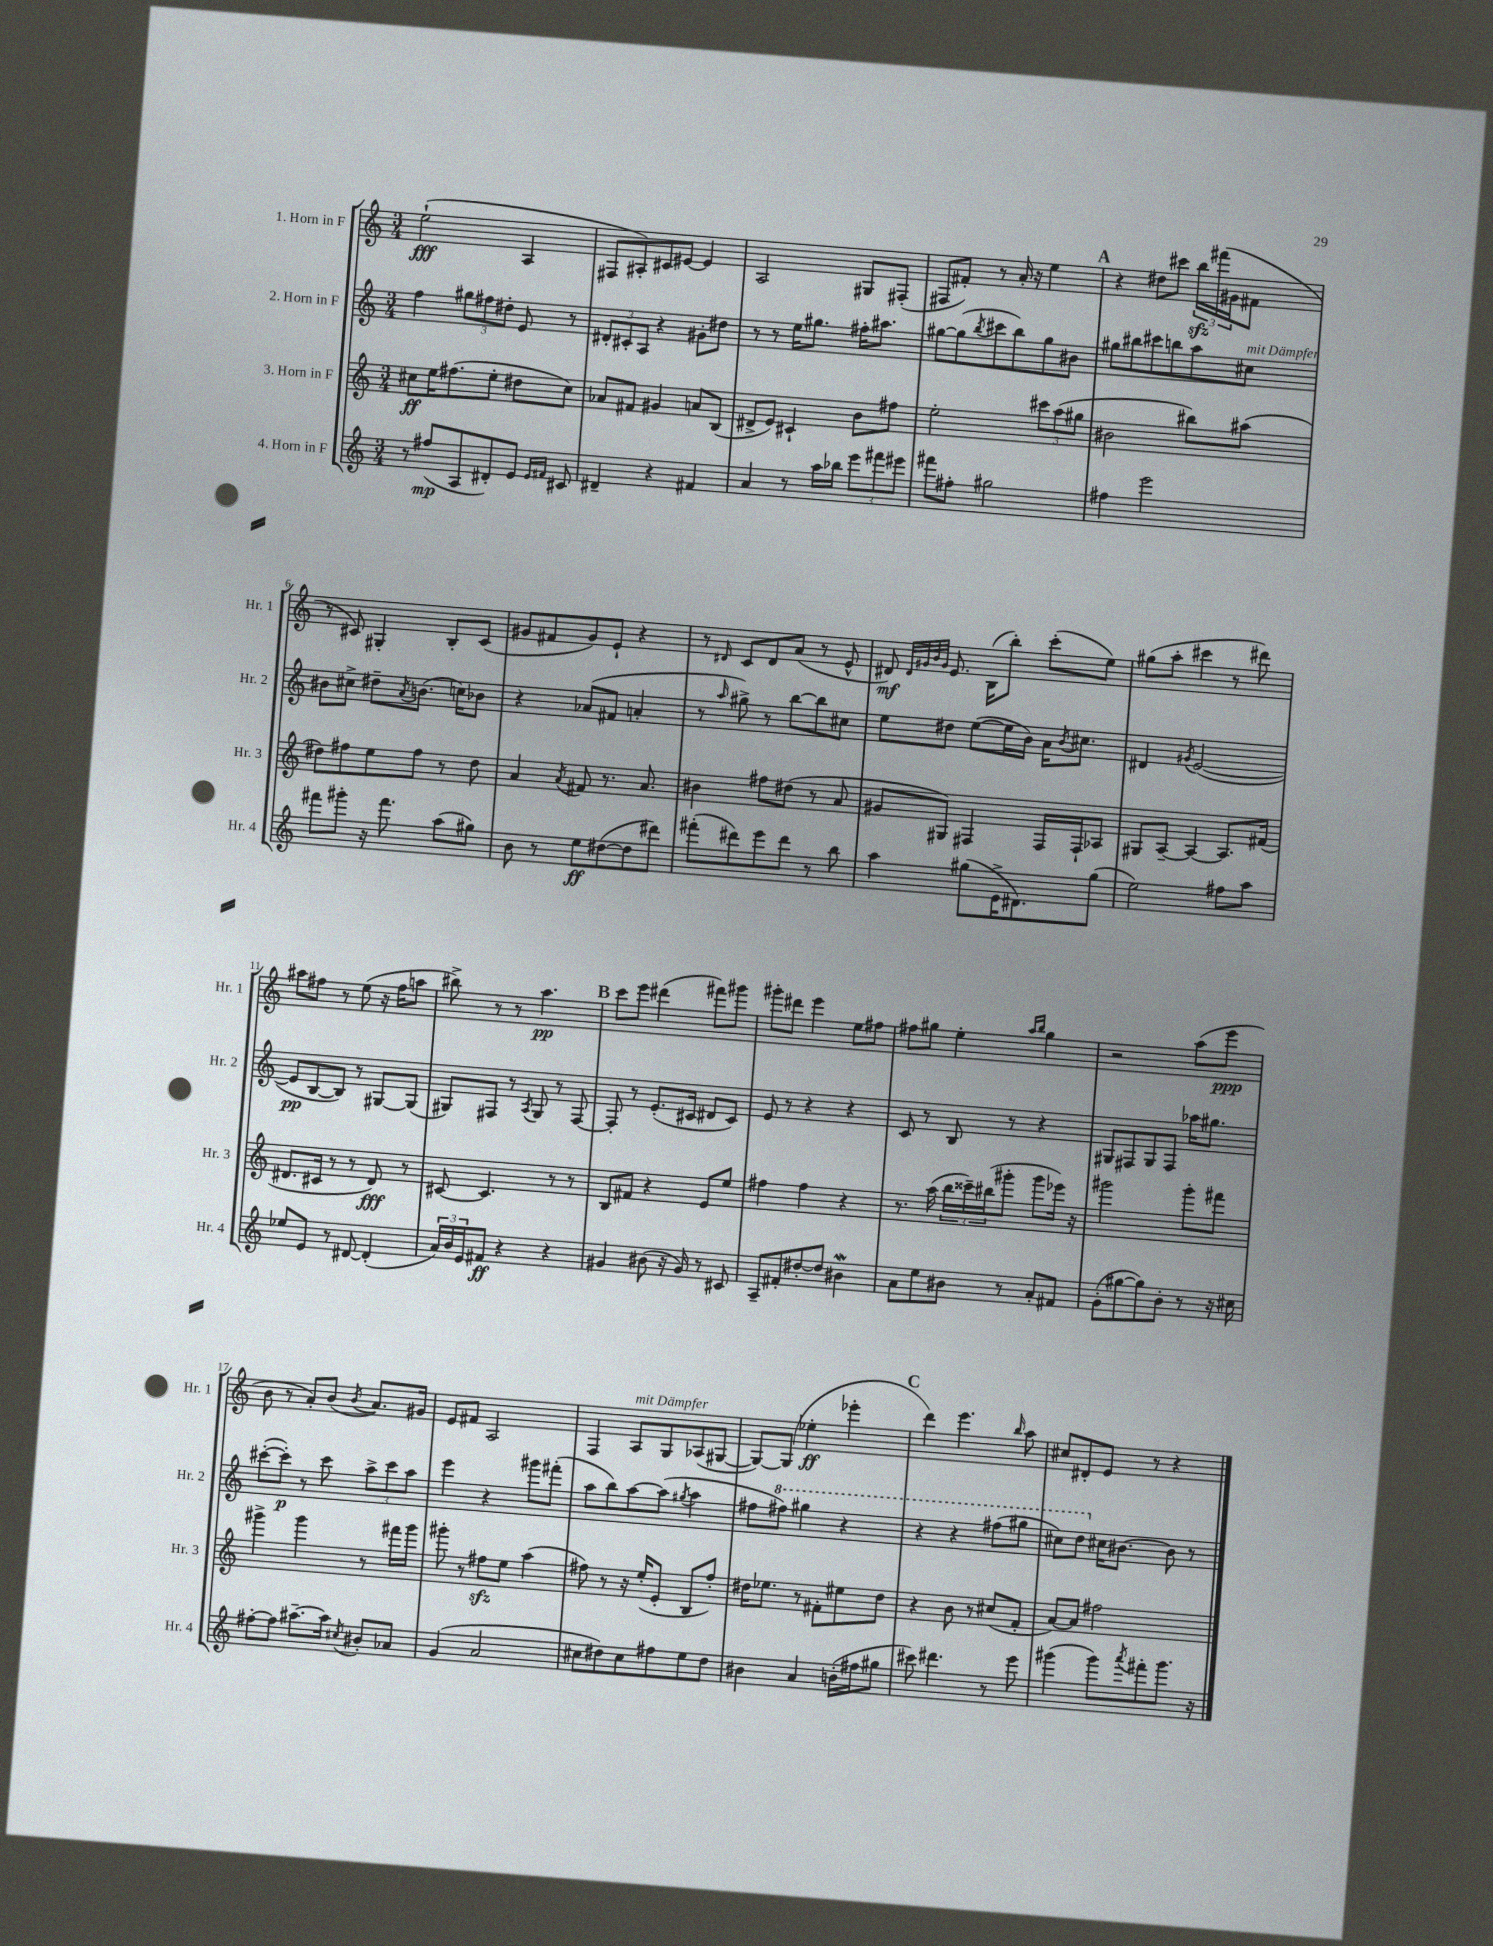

**kern	**dynam	**kern	**dynam	**kern	**dynam	**kern	**dynam
*part4	*part4	*part3	*part3	*part2	*part2	*part1	*part1
*staff4	*staff4	*staff3	*staff3	*staff2	*staff2	*staff1	*staff1
*I"4. Horn in F	*	*I"3. Horn in F	*	*I"2. Horn in F	*	*I"1. Horn in F	*
*I'Hr. 4	*	*I'Hr. 3	*	*I'Hr. 2	*	*I'Hr. 1	*
*clefG2	*	*clefG2	*	*clefG2	*	*clefG2	*
*k[]	*	*k[]	*	*k[]	*	*k[]	*
*M3/4	*	*M3/4	*	*M3/4	*	*M3/4	*
=1	=1	=1	=1	=1	=1	=1	=1
8r	.	8cc#X\L	ff	4ff\	.	(2ee`\	fff
(8ff#X/L	mp	16ee\K	.	.	.	.	.
.	.	(8.ff#X\	.	.	.	.	.
8A/	.	.	.	12gg#X\L	.	.	.
.	.	.	.	12ff#X\	.	.	.
8d#X'/)	.	8ee'\J	.	.	.	.	.
.	.	.	.	12dd#X'\J	.	.	.
8e/J	.	8dd#X\L	.	8e/	.	4A/	.
16qqe/LL	.	.	.	.	.	.	.
16qqf#X/JJ	.	.	.	.	.	.	.
8c#X/	.	8cc#\J)	.	8r	.	.	.
=2	=2	=2	=2	=2	=2	=2	=2
4d#X~/	.	8a-X/L	.	12d#X'/L	.	8F#X/L	.
.	.	.	.	12c#X'/	.	.	.
.	.	8f#X/J	.	.	.	8A#X'/)	.
.	.	.	.	12A/J	.	.	.
4r	.	4g#X/	.	4r	.	8c#X/	.
.	.	.	.	.	.	[8e#X/J	.
4f#X/	.	8an/L	.	8g#X'\L	.	4e#/]	.
.	.	(8B/J	.	8dd#X\J	.	.	.
=3	=3	=3	=3	=3	=3	=3	=3
4a/	.	8d#X^/L	.	8r	.	2A/	.
.	.	8e/J)	.	8r	.	.	.
8r	.	4c#X`/	.	16ee\KL	.	.	.
.	.	.	.	8.gg#X\J	.	.	.
16aa\LL	.	.	.	.	.	.	.
16bb-X\JJ	.	.	.	.	.	.	.
12eee\L	.	8b\L	.	16ff#X'\KL	.	8G#X/L	.
.	.	.	.	8.aa#X\J	.	.	.
12fff#X\	.	.	.	.	.	.	.
.	.	8ff#X\J	.	.	.	(8F#X'/J	.
12eee#X\J	.	.	.	.	.	.	.
=4	=4	=4	=4	=4	=4	=4	=4
8fff#X\L	.	2ee'\	.	[8gg#X\L	.	8F#X/L	.
8ff#X'\J	.	.	.	(8gg#\]	.	8f#X'/J)	.
.	.	.	.	8qbb/	.	.	.
2gg#X\	.	.	.	8ccc#X\	.	8r	.
.	.	.	.	8bb\)	.	16a'/	.
.	.	.	.	.	.	16r	.
.	.	12ccc#X\L	.	8gg#\	.	4ee\	.
.	.	(12aa\	.	.	.	.	.
.	.	.	.	8b#X\J	.	.	.
.	.	12gg#X\J	.	.	.	.	.
!!LO:REH:place=s1:t=A
=5	=5	=5	=5	=5	=5	=5	=5
4ff#X\	.	2b#X\	.	8gg#X\L	.	4r	.
.	.	.	.	8bb#X\	.	.	.
2eee\	.	.	.	8ccc#X\	.	8dd#X\L	.
.	.	.	.	8bbn\	.	8ccc#X\J	.
.	.	8bb#X\L)	.	8aa\	.	24bbzz\LL	.
.	.	.	.	.	.	(24fff#X\	.
.	.	.	.	.	.	24g#X\J	.
!	!	!	!	!LO:TX:a:i:t=mit Dämpfer	!	!	!
.	.	(8aa#X\J	.	8cc#X\J	.	8f#X\J	.
!!LO:LB:g=z
=6	=6	=6	=6	=6	=6	=6	=6
8fff#X\L	.	8dd#X\L)	.	8b#X\L	.	8r	.
8ggg#X'\J	.	8ff#X\	.	8cc#X^\J	.	8c#X/)	.
16r	.	8ee\	.	8dd#X~\L	.	4G#X'/	.
8.fff#\	.	.	.	.	.	.	.
.	.	.	.	8qa/	.	.	.
.	.	8ff#\J	.	(8.bn\J	.	.	.
(8aa\L	.	8r	.	.	.	8B'/L	.
.	.	.	.	16ccn\KL)	.	.	.
8gg#X\J)	.	8dd#\	.	8b-X\J	.	(8c#/J	.
=7	=7	=7	=7	=7	=7	=7	=7
8b\	.	4a/	.	4r	.	8g#X/L	.
8r	.	.	.	.	.	8f#X/	.
.	.	8qa/	.	.	.	.	.
8ee\L	ff	8f#X/	.	(8a-X/L	.	8g#/)	.
([8dd#X\	.	8.r	.	8f#X/J	.	8e`/J	.
8dd#\]	.	.	.	4an'/	.	4r	.
.	.	8.a/	.	.	.	.	.
8ddd#X\J)	.	.	.	.	.	.	.
=8	=8	=8	=8	=8	=8	=8	=8
(8fff#X'\L	.	4b#X\	.	8r	.	8r	.
.	.	.	.	16qqaa/	.	16qqd#X/	.
8ddd#X\)	.	.	.	8gg#X^\)	.	8c/L	.
8eee\	.	8ff#X\L	.	8r	.	8d#/	.
8ddd#\J	.	(8dd#X\J	.	[8bb\L	.	(8a/J	.
8r	.	8r	.	8bb\]	.	8r	.
8bb\	.	8a/	.	8cc#X\J	.	8e^^/	.
=9	=9	=9	=9	=9	=9	=9	=9
4aa\	.	8g#X/L	.	8ee\L	.	8d#X/)	mf
.	.	.	.	.	.	32qqd#/LLL	.
.	.	.	.	.	.	32qqg#X/	.
.	.	.	.	.	.	32qqb/	.
.	.	.	.	.	.	32qqg#/JJJ	.
.	.	8G#X/J)	.	8dd#X\J	.	8.e/	.
(8gg#X\L	.	4F#X/	.	([8ee\L	.	.	.
.	.	.	.	.	.	(16B\KL	.
16e^\K	.	.	.	16ee\L]	.	8bb'\J)	.
8.d#X\)	.	.	.	16b\JJ)	.	.	.
.	.	16F#/LL	.	16a\KL	.	(8ccc'\L	.
.	.	.	.	8qb/	.	.	.
.	.	16F#`/J	.	8.cc#X\J	.	.	.
(8gg#\J	.	8A-X/J	.	.	.	8ee\J)	.
=10	=10	=10	=10	=10	=10	=10	=10
2ee\)	.	8G#X/L	.	4d#X/	.	(8gg#X\L	.
.	.	[8A~/J	.	.	.	8aa'\J	.
.	.	.	.	8qg#X/	.	.	.
.	.	4A/_	.	([2e/	.	4ccc#X\	.
8ff#X\L	.	8.A/L]	.	.	.	8r	.
8aa\J	.	.	.	.	.	8ddd#X\)	.
.	.	(16f#X/Jk	.	.	.	.	.
!!LO:LB:g=z
=11	=11	=11	=11	=11	=11	=11	=11
8ee-X/L	.	8.d#X/L	.	8e/L]	pp	8aa#X\L	.
8e/J	.	.	.	[8B/	.	8ff#X\J	.
.	.	16c#X/Jk	.	.	.	.	.
8r	.	8r	.	8B/J])	.	8r	.
[8d#X/	.	8r	.	8r	.	(8ee\	.
(4d#'/]	.	8d#/)	fff	[8G#X/L	.	16r	.
.	.	.	.	.	.	16ff#\KL	.
.	.	8r	.	(8G#/J]	.	8aan\J	.
=12	=12	=12	=12	=12	=12	=12	=12
24a/LL)	.	[8c#X/	.	8G#X/L)	.	8bb#X^\)	.
24b/	.	.	.	.	.	.	.
24e/J	.	.	.	.	.	.	.
8f#X/J	ff	4.c#/]	.	8F#X/J	.	8r	.
4r	.	.	.	8r	.	8r	.
.	.	.	.	8qA/	.	.	.
.	.	.	.	8G#/	.	4.aa\	pp
4r	.	8r	.	8r	.	.	.
.	.	8r	.	[8F#/	.	.	.
!!LO:REH:place=s1:t=B
=13	=13	=13	=13	=13	=13	=13	=13
4g#X/	.	8B/L	.	8F#'/]	.	8ccc\L	.
.	.	8f#X/J	.	8r	.	8eee\J	.
(8b#X\	.	4r	.	(8.e'/L	.	(4ddd#X\	.
16r	.	.	.	.	.	.	.
16g#/)	.	.	.	16c#X/Jk	.	.	.
8r	.	8e/L	.	8d#X/L	.	8fff#X\L)	.
8c#X/	.	8ee/J	.	8c#/J)	.	8ggg#X\J	.
=14	=14	=14	=14	=14	=14	=14	=14
8A~/L	.	4ff#X\	.	8e/	.	8ggg#X'\L	.
8f#X'/	.	.	.	8r	.	8ddd#X\J	.
[8dd#X'/	.	4ff#\	.	4r	.	4eee\	.
8dd#/J]	.	.	.	.	.	.	.
4b#XW\	.	4r	.	4r	.	8ee\L	.
.	.	.	.	.	.	8ff#X\J	.
=15	=15	=15	=15	=15	=15	=15	=15
8a\L	.	8.r	.	8c/	.	8ff#X\L	.
8ee\	.	.	.	8r	.	8gg#X\J	.
.	.	(16aa\	.	.	.	.	.
8b#X\J	.	24bb\LL	.	8B/	.	4ee'\	.
.	.	24ccc##X~\)	.	.	.	.	.
.	.	(24bb#X\J	.	.	.	.	.
8r	.	8ggg#X'\J	.	8r	.	.	.
.	.	.	.	.	.	16qqaa/LL	.
.	.	.	.	.	.	16qqbb/JJ	.
8a'/L	.	8ggg#\L	.	4r	.	4gg#\	.
8f#X/J	.	16eee-X\Jk)	.	.	.	.	.
.	.	16r	.	.	.	.	.
=16	=16	=16	=16	=16	=16	=16	=16
(8g'\L	.	2ggg#X\	.	8G#X/L	.	2r	.
[8gg#X\	.	.	.	8F#X/	.	.	.
8gg#\])	.	.	.	8G#/	.	.	.
8b'\J	.	.	.	8F#/J	.	.	.
8r	.	8ggg#'\L	.	16aa-X\KL	.	(8aa\L	.
.	.	.	.	8.gg#X\J	.	.	.
16r	.	8fff#X\J	.	.	.	8eee\J	ppp
16cc#X\	.	.	.	.	.	.	.
!!LO:LB:g=z
=17	=17	=17	=17	=17	=17	=17	=17
[8ff#X'\L	.	4ggg#X^\	.	([8ccc#X'\L	.	8b\	.
8ff#\J]	.	.	.	8ccc#'\J])	p	8r	.
[8.aa#X~\L	.	4ggg#\	.	8r	.	8a'/L)	.
.	.	.	.	8ccc#\	.	(8b/J	.
16aa#\Jk]	.	.	.	.	.	.	.
8qcc#X/	.	.	.	.	.	8qb/	.
8b#X'/L	.	8r	.	12aa^\L	.	8.a/L)	.
.	.	.	.	12ccc#\	.	.	.
8a-X/J	.	16fff#X\LL	.	.	.	.	.
.	.	.	.	12aa\J	.	.	.
.	.	16ggg#\JJ	.	.	.	16g#X/Jk	.
=18	=18	=18	=18	=18	=18	=18	=18
(4g/	.	8ggg#X'\	.	4eee\	.	8e/L	.
.	.	8r	.	.	.	8f#X/J	.
2a/	.	8ff#Xzz\L	.	4r	.	2A/	.
.	.	8ee\J	.	.	.	.	.
.	.	(4aa\	.	8ggg#X\L	.	.	.
.	.	.	.	(8fff#X'\J	.	.	.
=19	=19	=19	=19	=19	=19	=19	=19
8cc#X\L	.	8ff#X\)	.	8aa\L	.	4F/	.
8dd#X\)	.	8r	.	8bb\)	.	.	.
!	!	!	!	!	!	!LO:TX:a:i:t=mit Dämpfer	!
8cc#\	.	16r	.	[8aa\	.	8A/L	.
.	.	(16ee'/KL	.	.	.	.	.
8ff#X\	.	8e'/J	.	(8aa\J]	.	8G/	.
.	.	.	.	8qgg#X/	.	.	.
8ee\	.	8B/L	.	4aa\	.	(8A-X/	.
8dd#\J	.	8ff#'/J)	.	.	.	[8G#X/J	.
=20	=20	=20	=20	=20	=20	=20	=20
4b#X\	.	16dd#X\KL	.	8ff#X\L	.	8G#/L_)	.
.	.	8.ee-X\J	.	.	.	.	.
*	*	*	*	*8va	*	*	*
.	.	.	.	8fff#X\J)	.	(8G#/J]	.
4a/	.	8r	.	4ggg#X\	.	4ee-X'\	ff
.	.	8f#X'\L	.	.	.	.	.
(16bn'\LL	.	8ee#X\	.	4r	.	4eee-X'\	.
16ff#X\J	.	.	.	.	.	.	.
8gg#X\J	.	8dd#\J	.	.	.	.	.
!!LO:REH:place=s1:t=C
=21	=21	=21	=21	=21	=21	=21	=21
8ccc#X\)	.	4r	.	4r	.	4ddd\)	.
4.ddd#X\	.	.	.	.	.	.	.
.	.	8b\	.	4r	.	4.eee\	.
.	.	8r	.	.	.	.	.
8r	.	(8cc#X/L	.	(8fff#X\L	.	.	.
.	.	.	.	.	.	16qqbb/	.
8eee\	.	8f'/J	.	8ggg#X\J	.	8aa\	.
=22	=22	=22	=22	=22	=22	=22	=22
(4ggg#X\	.	[8a/L)	.	8ccc#X\L)	.	8cc#X/L	.
.	.	8a/J]	.	8ddd\J	.	8d#X'/	.
*	*	*	*	*X8va	*	*	*
8ggg#\L)	.	2ff#X\	.	16cc#X\KL	.	8e/J	.
.	.	.	.	[8.b#X\J	.	.	.
8qaaa/	.	.	.	.	.	.	.
8fff#X'\	.	.	.	.	.	8r	.
8.ggg#\J	.	.	.	8b#\]	.	4r	.
.	.	.	.	8r	.	.	.
16r	.	.	.	.	.	.	.
==	==	==	==	==	==	==	==
*-	*-	*-	*-	*-	*-	*-	*-
